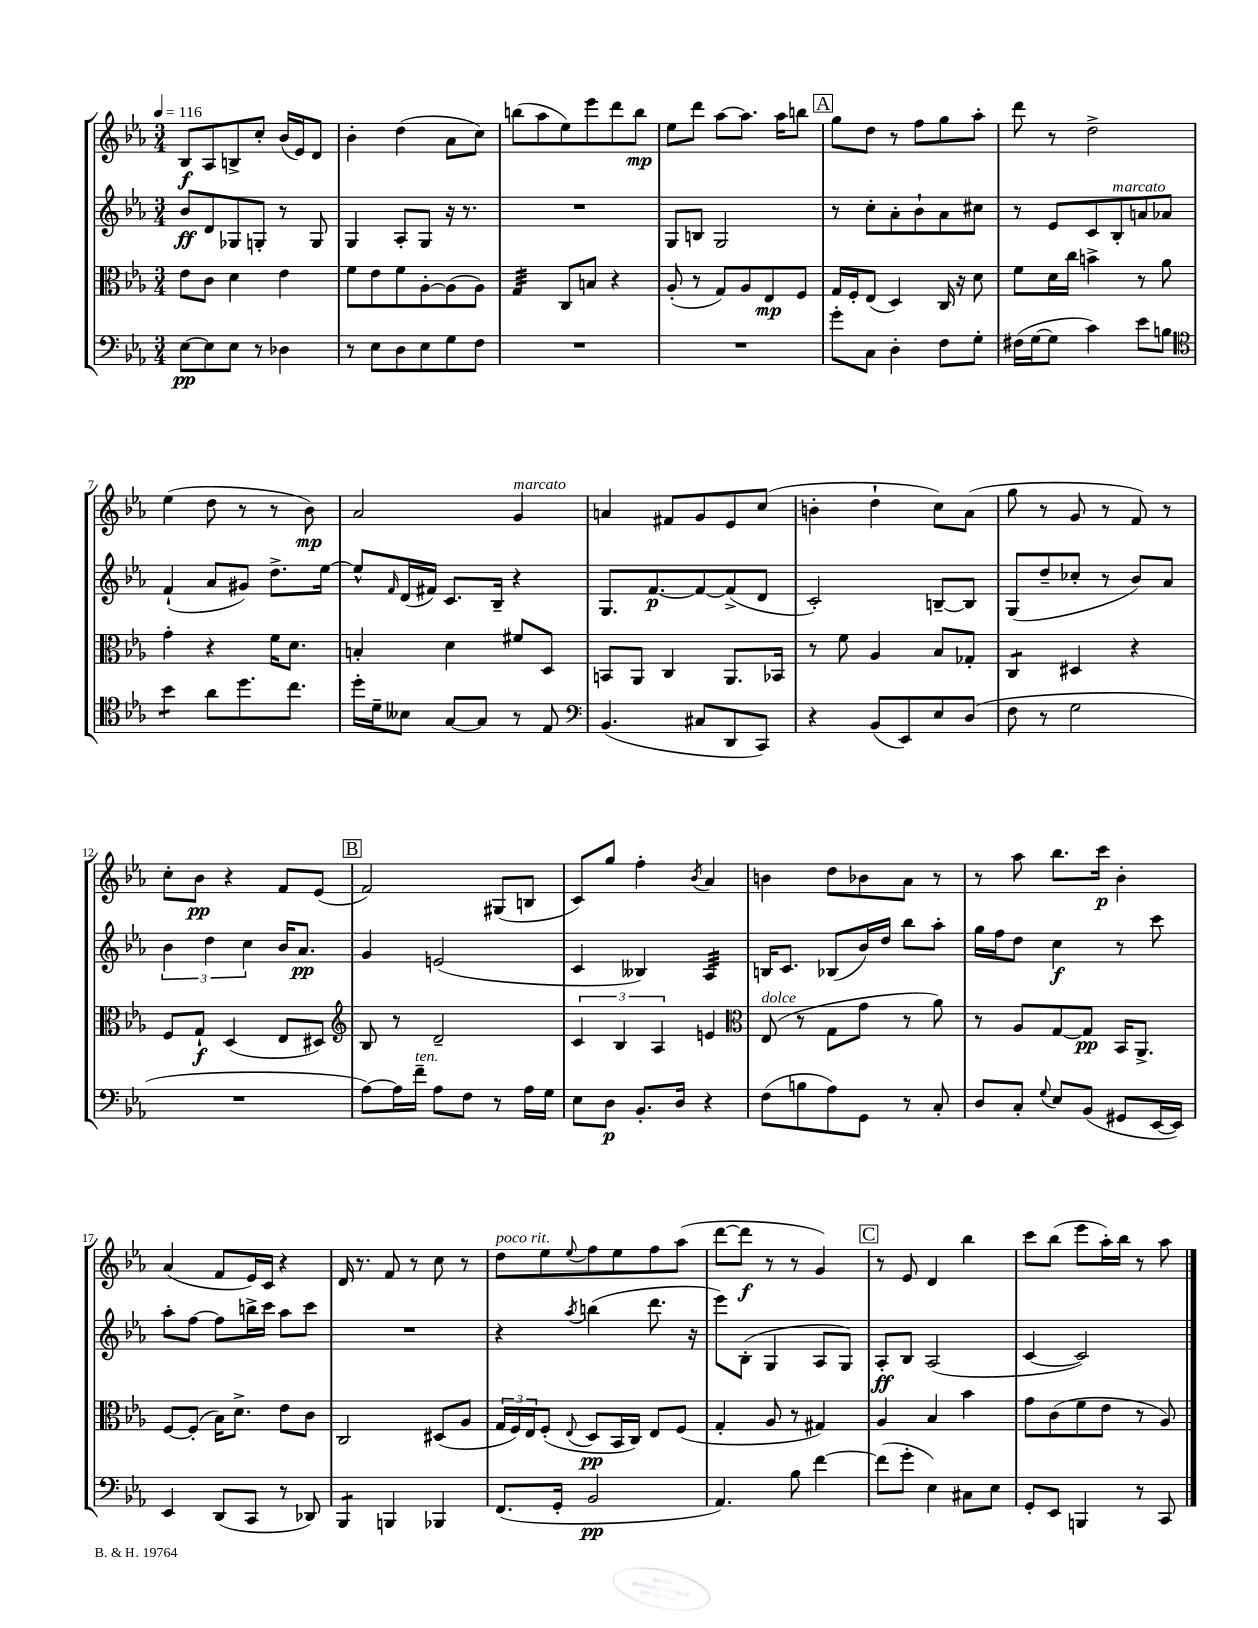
<<
\new StaffGroup <<
\new Staff = "s0" {
    \clef treble \key ees \major \numericTimeSignature \time 3/4 \tempo 4 = 116
    bes8\f aes8 b8-> c''8-. bes'16( ees'16) d'8 |
    bes'4-. d''4( aes'8 c''8) |
    b''8( aes''8 ees''8) ees'''8 d'''8 b''8\mp |
    ees''8 d'''8 aes''8~ aes''8. aes''16 b''8 |
    \mark \markup { \box "A" } g''8 d''8 r8 f''8 g''8 aes''8-. |
    d'''8 r8 d''2-> |
    ees''4( d''8 r8 r8 bes'8\mp) |
    aes'2 g'4^\markup { \italic "marcato" } |
    a'4 fis'8 g'8 ees'8 c''8( |
    b'4-. d''4-! c''8) aes'8( |
    g''8 r8 g'8 r8 f'8) r8 |
    c''8-. bes'8\pp r4 f'8 ees'8( |
    \mark \markup { \box "B" } f'2) gis8( b8 |
    c'8) g''8 f''4-. \acciaccatura { bes'8 } aes'4 |
    b'4 d''8 bes'8 aes'8 r8 |
    r8 aes''8 bes''8. c'''16\p bes'4-. |
    aes'4( f'8 ees'16) c'16 r4 |
    d'16 r8. f'8 r8 c''8 r8 |
    d''8^\markup { \italic "poco rit." } ees''8 \appoggiatura { ees''8 } f''8 ees''8 f''8 aes''8( |
    d'''8~ d'''8\f r8 r8 g'4) |
    \mark \markup { \box "C" } r8 ees'8 d'4 bes''4 |
    c'''8 bes''8( ees'''8 aes''16-.) bes''16 r8 aes''8 \bar "|." |
}
\new Staff = "s1" {
    \clef treble \key ees \major \numericTimeSignature \time 3/4
    bes'8\ff d'8 ges8 g8-. r8 g8 |
    g4 aes8-. g8 r16 r8. |
    R2. |
    g8 b8 g2 |
    \mark \markup { \box "A" } r8 c''8-. aes'8-. bes'8-! aes'8 cis''8 |
    r8 ees'8 c'8 bes8-.^\markup { \italic "marcato" } a'8 aes'8 |
    f'4-!( aes'8 gis'8) d''8.-> ees''16~ |
    ees''8-^ \grace { f'16 } d'16( fis'16) c'8. bes16-- r4 |
    g8. f'8.~\p f'8~ f'8->( d'8 |
    c'2-.) b8~-- b8 |
    g8( d''8-- ces''8-. r8 bes'8) aes'8 |
    \tuplet 3/2 { bes'4 d''4 c''4 } bes'16 aes'8.\pp |
    \mark \markup { \box "B" } g'4 e'2( |
    c'4 beses4) aes4:32 |
    b16 c'8. bes8( bes'16) d''16 bes''8 aes''8-. |
    g''16 f''16 d''8 c''4\f r8 c'''8 |
    aes''8-. f''8~ f''8 b''16-> c'''16 aes''8 c'''8 |
    R2. |
    r4 \acciaccatura { aes''8 } b''4( d'''8. r16 |
    ees'''8) bes8-.( g4 aes8 g8) |
    \mark \markup { \box "C" } aes8-.\ff bes8 aes2( |
    c'4~ c'2) \bar "|." |
}
\new Staff = "s2" {
    \clef alto \key ees \major \numericTimeSignature \time 3/4
    ees'8 c'8 d'4 ees'4 |
    f'8 ees'8 f'8 aes8~-. aes8( aes8) |
    g4:32 c8 b8 r4 |
    aes8-.( r8 g8) aes8 ees8\mp f8 |
    \mark \markup { \box "A" } g16 f16-. ees8( d4) c16 r16 d'8 |
    f'8 d'16 c''16 b'4-> r8 aes'8 |
    g'4-. r4 f'16 d'8. |
    b4-. d'4 fis'8 d8 |
    b,8 aes,8 c4 aes,8. bes,16 |
    r8 f'8 aes4 bes8 ges8-. |
    c4:8 dis4 r4 |
    f8 g8-!\f d4( ees8 dis8) |
    \mark \markup { \box "B" } \clef treble bes8 r8 d'2-- |
    \tuplet 3/2 { c'4 bes4 aes4 } e'4 |
    \clef alto ees8^\markup { \italic "dolce" }( r8 g8 g'8 r8 aes'8) |
    r8 aes8 g8~ g8\pp bes,16 aes,8.-> |
    f8~ f8-.( bes16) d'8.-> ees'8 c'8 |
    c2 dis8( aes8 |
    \tuplet 3/2 { g16 f16) ees16 } f8-.( \appoggiatura { ees8 } d8\pp bes,16 c16) ees8 f8( |
    g4-. aes8 r8 gis4) |
    \mark \markup { \box "C" } aes4 bes4 bes'4 |
    g'8 c'8( f'8 ees'8 r8 aes8) \bar "|." |
}
\new Staff = "s3" {
    \clef bass \key ees \major \numericTimeSignature \time 3/4
    ees8~\pp ees8 ees8 r8 des4 |
    r8 ees8 d8 ees8 g8 f8 |
    R2. |
    R2. |
    \mark \markup { \box "A" } g'8-. c8 d4-. f8 g8-. |
    fis16( g16~ g8 c'4) ees'8 b8 |
    \clef tenor bes'4:8 aes'8 d''8. c''8. |
    d''16-. d'16-- beses8 g8~ g8 r8 ees8 |
    \clef bass bes,4.( cis8 d,8 c,8) |
    r4 bes,8( ees,8) ees8 d8( |
    f8 r8 g2 |
    R2. |
    \mark \markup { \box "B" } aes8~) aes16 f'16--^\markup { \italic "ten." } aes8 f8 r8 aes16 g16 |
    ees8 d8\p bes,8.-. d16 r4 |
    f8( b8 aes8) g,8 r8 c8-. |
    d8 c8-. \appoggiatura { g8 } ees8 bes,8( gis,8 ees,16~ ees,16) |
    ees,4 d,8( c,8 r8 des,8) |
    bes,,4:8 b,,4 bes,,4 |
    f,8.( g,16-. bes,2\pp |
    aes,4.) bes8 f'4~ |
    \mark \markup { \box "C" } f'8( g'8-. ees4) cis8 ees8 |
    g,8-. ees,8 b,,4 r8 c,8 \bar "|." |
}
>>
>>
